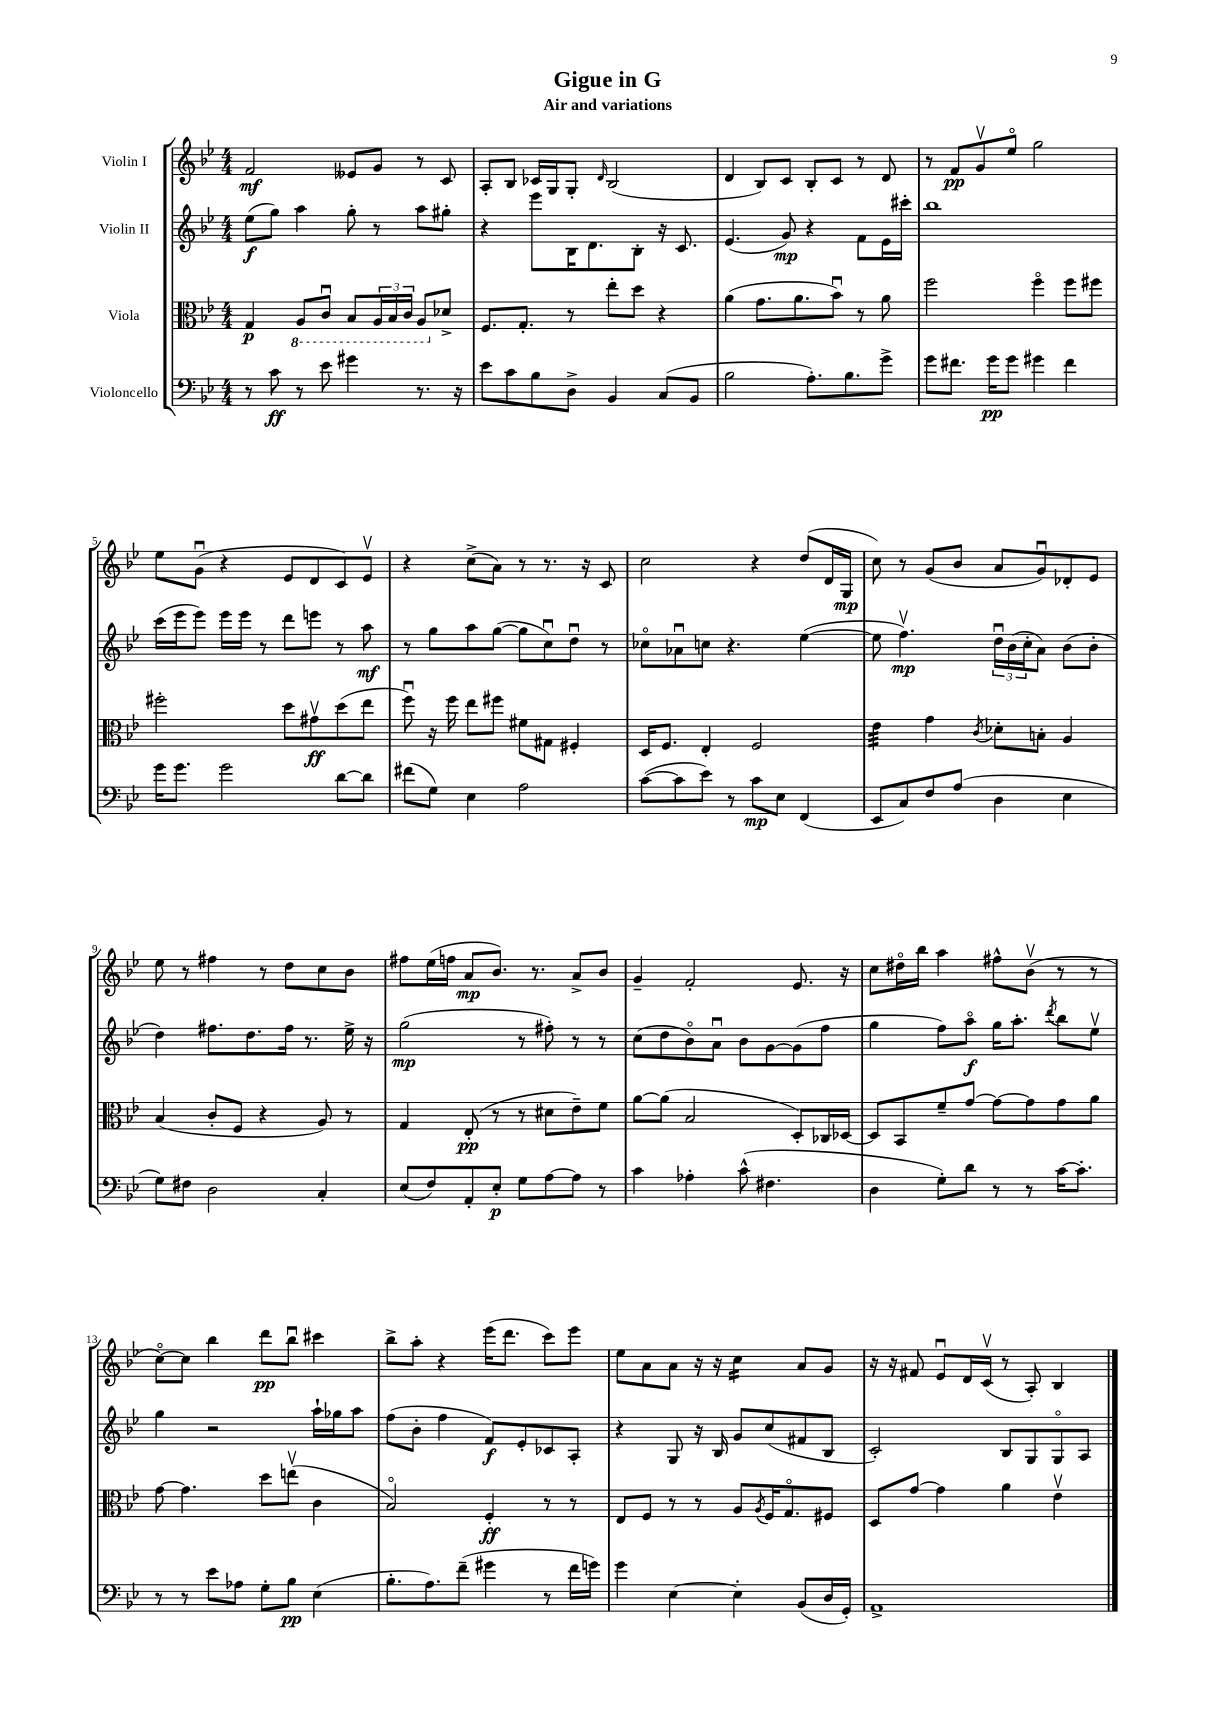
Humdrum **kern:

**kern	**kern	**kern	**kern
*staff4	*staff3	*staff2	*staff1
*clefF4	*clefC3	*clefG2	*clefG2
*k[b-e-]	*k[b-e-]	*k[b-e-]	*k[b-e-]
*M4/4	*M4/4	*M4/4	*M4/4
8r	4G/	(8ee-\L	2f/
8c\	.	8gg\J)	.
8r	8AA/L	4aa\	.
8e-\	8Cu/J	.	.
4g#\	8BB-/L	8gg'\	8e--/L
.	24AA/L	8r	8g/J
.	24BB-/	.	.
.	24C/JJ	.	.
8.r	8AA/L	8aa\L	8r
.	8d-^/J	8gg#'\J	8c/
16r	.	.	.
=	=	=	=
8e-\L	8.F/L	4r	8A'/L
8c\	.	.	8B-/J
.	8.G'/J	.	.
8B-\	.	8eee-\L	16c-/LL
.	.	.	16G/J
8D^\J	8r	16B-\K	8G'/J
.	.	8.d\	.
.	.	.	16qqd/
4BB-/	8ee-'\L	.	(2B-/
.	8dd\J	8B-'\J	.
(8C/L	4r	16r	.
.	.	8.c/	.
8BB-/J	.	.	.
=	=	=	=
2B-\	(4a\	(4.e-/	4d/
.	8.g\L	.	8B-/L)
.	.	8g/)	8c/J
.	8.a\	.	.
8.A'\L)	.	4r	8B-'/L
.	8b-u\J)	.	8c/J
8.B-\	.	.	.
.	8r	8f\L	8r
8g^\J	8a\	16e-\L	8d/
.	.	16ccc#'\JJ	.
=	=	=	=
8g\L	2ff\	1bb-	8r
8.f#\J	.	.	8f/L
.	.	.	8gv/
16g\LK	.	.	.
8g\J	.	.	8ee-o/J
4g#\	4ffo\	.	2gg\
4f#\	8ff\L	.	.
.	8ff#\J	.	.
=	=	=	=
16g\LK	2ff#'\	(16ccc\LL	8ee-\L
8.g\J	.	16eee-\J	.
.	.	8eee-\J)	(8gu\J
2g\	.	16eee-\LL	4r
.	.	16eee-\JJ	.
.	.	8r	.
.	8dd\L	8ddd\L	8e-/L
.	8g#v\	8eee\J	8d/
[8d\L	(8dd\	8r	8c/)
8d\]J	8ee-\J	8aa\	8e-v/J
=	=	=	=
(8f#\L	8ffu\)	8r	4r
8G\J)	16r	8gg\L	.
.	16ff\	.	.
4E-\	8ee-\L	8aa\	(8cc^\L
.	8ff#\J	([8gg\J	8a\J)
2A\	8f#\L	8gg\]L	8r
.	8G#\J	8ccu\)	8.r
.	4F#'/	8ddu\J	.
.	.	.	16r
.	.	8r	8c/
=	=	=	=
([8c\L	16D/LK	8cc-o\L	2cc\
.	8.F/J	.	.
8c\]	.	8a-u\	.
8e-\J)	4E-'/	8cc\J	.
8r	.	4.r	.
8c\L	2F/	.	4r
8E-\J	.	.	.
(4FF/	.	([4ee-\	(8dd/L
.	.	.	16d/L
.	.	.	16G/JJ
=	=	=	=
8EE-/L	4e-\	8ee-\]	8cc\)
8C/)	.	4.ffv\)	8r
8F/	4g\	.	(8g/L
(8A/J	.	.	8b-/J
.	8qc/	.	.
4D\	8d-'\L	24ddu\LL	8a/L
.	.	(24b-\	.
.	.	24cc'\J	.
.	8B'\J	8a\J)	8gu/)
4E-\	4A/	(8b-\L	8d-'/
.	.	8b-'\J	8e-/J
=	=	=	=
8G\L)	(4B-/	4dd\)	8ee-\
8F#\J	.	.	8r
2D\	8c'/L	8.ff#\L	4ff#\
.	8F/J	.	.
.	.	8.dd\	.
.	4r	.	8r
.	.	16ff#\Jk	8dd\L
.	.	8.r	.
4C'/	8A/)	.	8cc\
.	8r	16ee-^\	8b-\J
.	.	16r	.
=	=	=	=
(8E-/L	4G/	(2gg\	8ff#\L
8F/)	.	.	(16ee-\L
.	.	.	16ff\JJ
8AA'/	(8E-'/	.	8a/L
8E-'/J	8r	.	8.b-/J)
8G\L	8r	8r	.
.	.	.	8.r
[8A\	8d#\L	8ff#'\)	.
8A\]J	8e-~\)	8r	8a^/L
8r	8f\J	8r	8b-/J
=	=	=	=
4c\	[8a\L	(8cc\L	4g~/
.	(8a\]J	8dd\	.
4A-'\	2B-/	8b-o\)	2f'/
.	.	8au\J	.
(8c^^\	.	8b-\L	.
4.F#\	.	[8g\	.
.	8D'/L)	(8g\]	8.e-/
.	16C-/L	8ff\J	.
.	[16D-/JJ	.	16r
=	=	=	=
4D\	8D-/]L	4gg\	8cc\L
.	8BB-/	.	16dd#o\L
.	.	.	16bb-\JJ
8G'\L)	8f~/	8ff\L)	4aa\
8d\J	[8g/J	8aao\J	.
8r	8g\_L	16gg\LK	8ff#^^\L
.	.	8.aa'\J	.
8r	8g\]	.	(8b-v\J
.	.	8qddd/	.
[16c\LK	8g\	8bb-\L	8r
8.c'\]J	.	.	.
.	8a\J	8ee-v\J	8r
=	=	=	=
8r	[8g\	4gg\	[8cco\L)
8r	4.g\]	.	8cc\]J
8e-\L	.	2r	4bb-\
8A-\J	.	.	.
8G'\L	8dd\L	.	8ddd\L
8B-\J	(8eev\J	.	8bb-u\J
(4E-\	4c\	16aa`\LL	4ccc#\
.	.	16gg-\J	.
.	.	8aa\J	.
=	=	=	=
8.B-'\L	2B-o/)	(8ff\L	8bb-^\L
.	.	8b-'\J	8aa'\J
8.A\)	.	.	.
.	.	4ff\	4r
(8f~\J	.	.	.
4g#\	4F'/	8f/L)	(16eee-\LK
.	.	.	8.ddd\J
.	.	8e-'/	.
8r	8r	8c-/	8ccc\L)
16f\LL	8r	8A'/J	8eee-\J
16g\JJ)	.	.	.
=	=	=	=
4g\	8E-/L	4r	8ee-\L
.	8F/J	.	8a\
[4E-\	8r	8G/	8a\J
.	8r	16r	16r
.	.	16B-/	16r
4E-'\]	8A/L	8g/L	4cc\
.	8qA/	.	.
.	16F/K	(8cc/	.
.	8.Go/	.	.
(8BB-/L	.	8f#/	8a/L
16D/L	8F#/J	8B-/J	8g/J
16GG'/JJ)	.	.	.
=	=	=	=
1AA^	8D/L	2c'/)	16r
.	.	.	16r
.	[8g/J	.	8f#/
.	4g\]	.	8e-u/L
.	.	.	16d/L
.	.	.	(16cv/JJ
.	4a\	8B-/L	8r
.	.	8G/	8A'/)
.	4e-v\	8Go/	4B-/
.	.	8A/J	.
==	==	==	==
*-	*-	*-	*-
